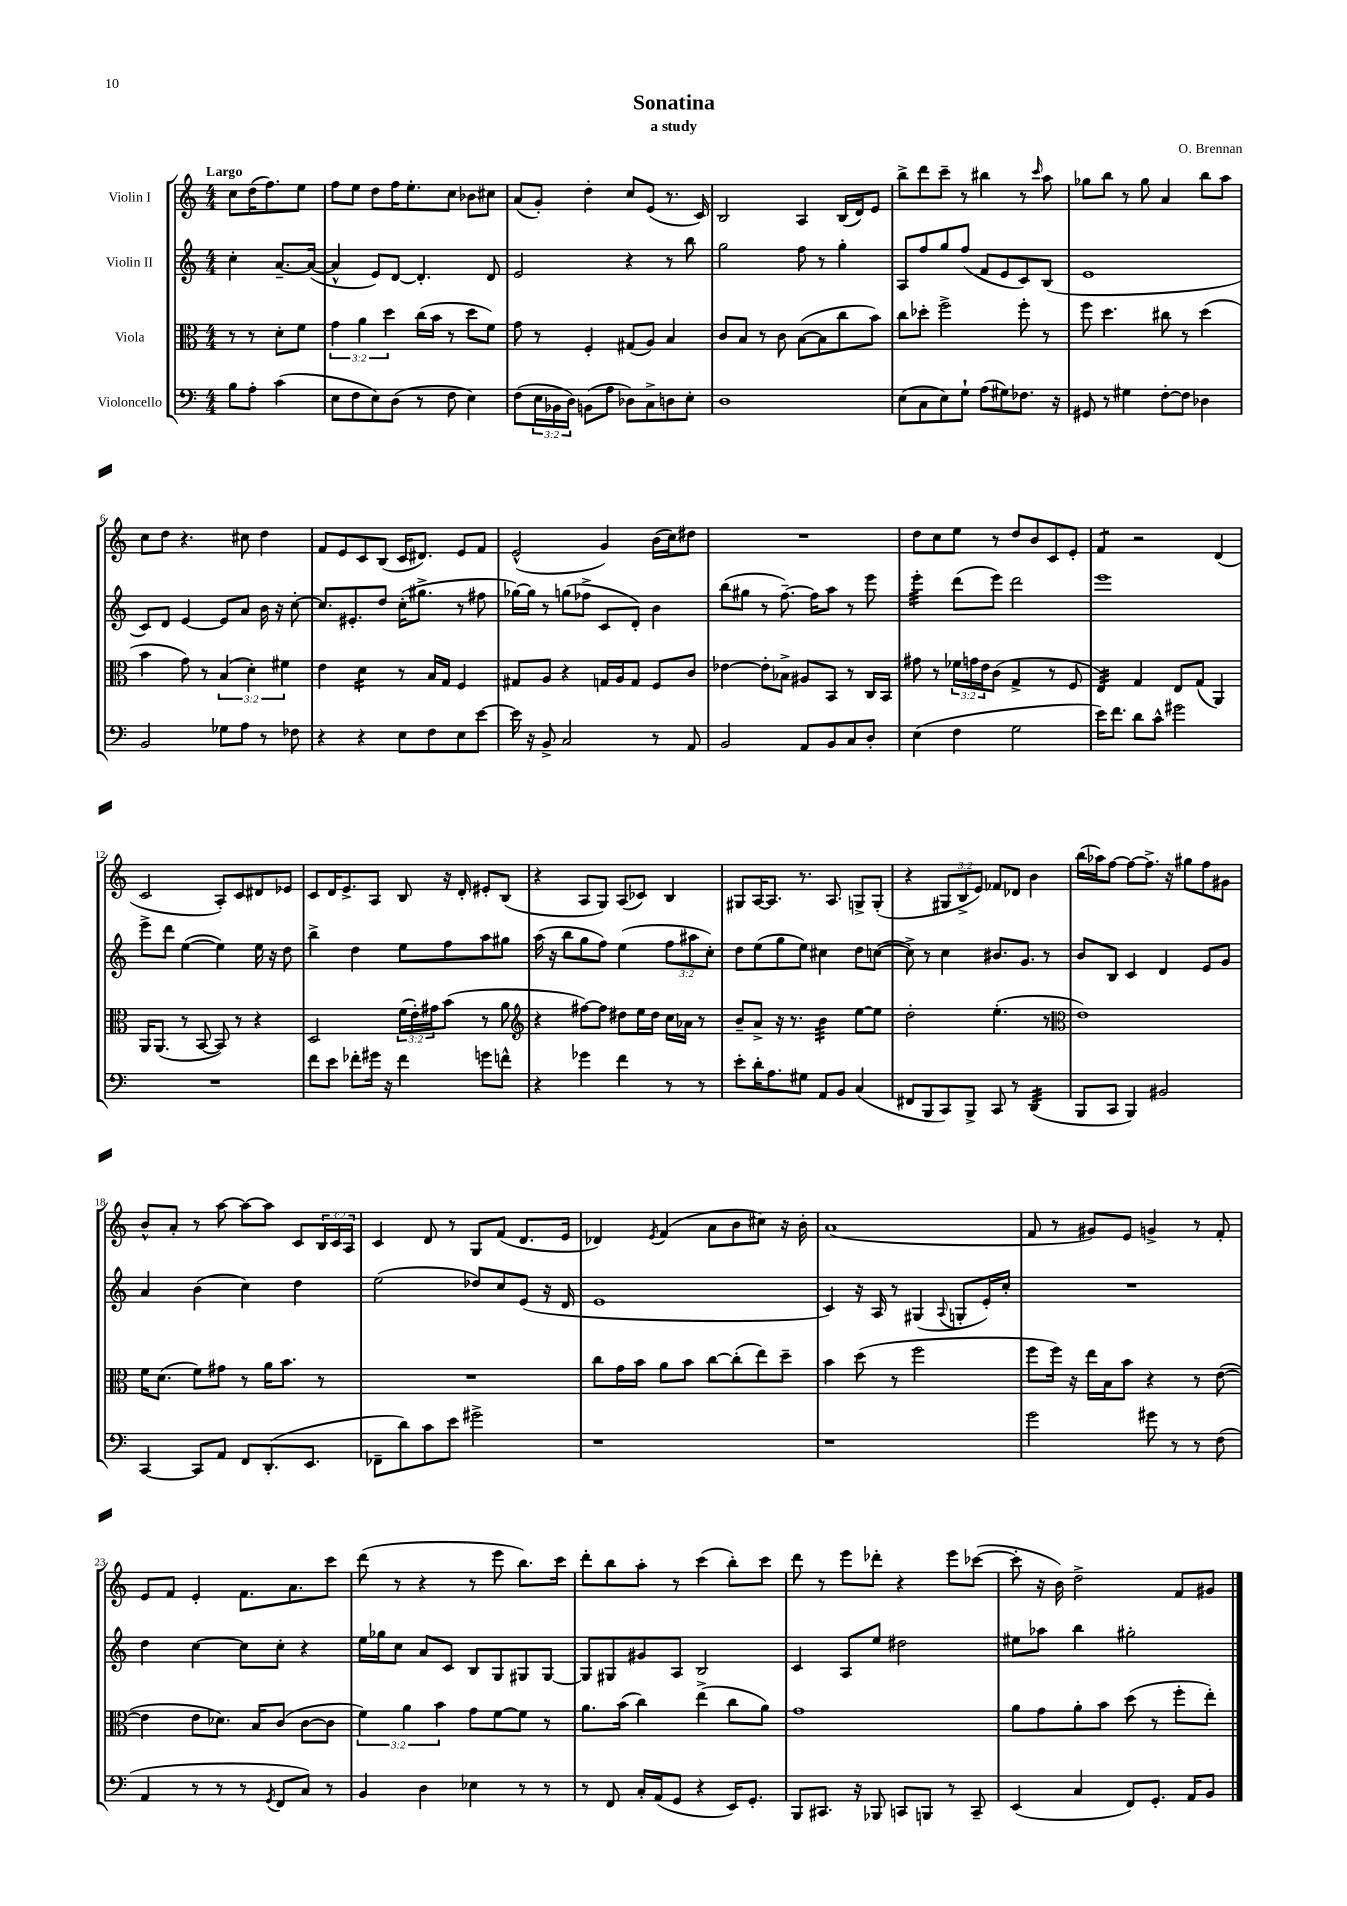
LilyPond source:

\header { title = "Sonatina" composer = "O. Brennan" subtitle = "a study" }
<<
\new StaffGroup <<
\new Staff = "s0" \with { instrumentName = "Violin I" } {
    \clef treble \key c \major \numericTimeSignature \time 4/4 \override Staff.TupletNumber.text = #tuplet-number::calc-fraction-text \partial 2 \tempo "Largo"
    c''8 d''16( f''8.) e''8 |
    f''8 e''8 d''8 f''16 e''8.-. c''8 bes'8 cis''8 |
    a'8( g'8-.) d''4-. c''8 e'8( r8. c'16) |
    b2 a4 b16( d'16) e'8 |
    b''8-> d'''8 c'''8-- r8 bis''4 r8 \grace { c'''16 } a''8 |
    ges''8 b''8 r8 ges''8 a'4 b''8 a''8 |
    c''8 d''8 r4. cis''8 d''4 |
    f'8 e'8 c'8 b8( c'16 dis'8.) e'8 f'8 |
    e'2-^( g'4) b'16( c''16) dis''8 |
    R1 |
    d''8 c''8 e''8 r8 d''8 b'8 c'8 e'8-. |
    f'4:8 r2 d'4( |
    c'2 a8-.) c'8 dis'8 ees'8 |
    c'8 d'16 e'8.-> a8 b8 r16 d'16-. eis'8-. b8( |
    r4 a8 g8) a8( ces'8) b4 |
    gis8 a16~ a8. r8. a8. g8-> g8-.( |
    r4 \tuplet 3/2 { gis8 b8-> e'8) } fes'8 des'8 b'4 |
    b''16( aes''16) f''8~ f''8~ f''8.-> r16 gis''8 f''8 gis'8 |
    b'8-^ a'8-. r8 a''8~ a''8~ a''8 c'8 \tuplet 3/2 { b16 c'16 a16 } |
    c'4 d'8 r8 g8 f'8( d'8. e'16 |
    des'4) \acciaccatura { e'8 } f'4( a'8 b'8 cis''8) r16 b'16-. |
    a'1( |
    f'8 r8 gis'8) e'8 g'4-> r8 f'8-. |
    e'8 f'8 e'4-. f'8. a'8. c'''8 |
    d'''8( r8 r4 r8 e'''8 b''8.) c'''16 |
    d'''8-. b''8 a''8-. r8 c'''4( b''8-.) c'''8 |
    d'''8 r8 e'''8 des'''8-. r4 e'''8 ces'''8~( |
    ces'''8-. r16 b'16) d''2-> f'8 gis'8 \bar "|." |
}
\new Staff = "s1" \with { instrumentName = "Violin II" } {
    \clef treble \key c \major \numericTimeSignature \time 4/4 \override Staff.TupletNumber.text = #tuplet-number::calc-fraction-text \partial 2
    c''4-. a'8.~-- a'16~( |
    a'4-^ e'8) d'8~ d'4.-. d'8 |
    e'2 r4 r8 b''8 |
    g''2 f''8 r8 g''4-. |
    a8 f''8 g''8 f''8( f'8 e'8 c'8) b8( |
    e'1 |
    c'8) d'8 e'4~ e'8 a'8 b'16 r16 c''8~-. |
    c''8. eis'8.-. d''8 c''16-.( gis''8.-> r8 fis''8 |
    ges''16~) ges''16 r8 g''8( fes''8-> c'8 d'8-.) b'4 |
    b''8( gis''8 r8 f''8.~--) f''16 a''8 r8 e'''8 |
    e'''4:32-. d'''8( e'''8) d'''2 |
    e'''1 |
    e'''8-> d'''8 e''4~( e''4) e''16 r16 d''8 |
    b''4-> d''4 e''8 f''8 a''8 gis''8 |
    a''16( r16 b''8 g''8 f''8) e''4( \tuplet 3/2 { f''8 ais''8 c''8-.) } |
    d''8 e''8( g''8 e''8) cis''4 d''8 c''8~( |
    c''8->) r8 c''4 bis'8. g'8. r8 |
    b'8 b8 c'4 d'4 e'8 g'8 |
    a'4 b'4( c''4) d''4 |
    e''2( des''8) c''8 e'8( r16 d'16 |
    e'1 |
    c'4) r16 a16 r8 gis4( \appoggiatura { a8 } g8-. e'16-.) c''16-. |
    R1 |
    d''4 c''4~ c''8 c''8-. r4 |
    e''16 ges''16 c''8 a'8 c'8 b8 g8 gis8 gis8~ |
    gis8 gis8 gis'8 a8 b2 |
    c'4 a8 e''8 dis''2 |
    eis''8 aes''8 b''4 gis''2-. \bar "|." |
}
\new Staff = "s2" \with { instrumentName = "Viola" } {
    \clef alto \key c \major \numericTimeSignature \time 4/4 \override Staff.TupletNumber.text = #tuplet-number::calc-fraction-text \partial 2
    r8 r8 d'8-. f'8 |
    \tuplet 3/2 { g'4 a'4 d''4 } c''16( b'16 r8 d''8 f'8) |
    g'8 r8 f4-. gis8( a8) b4 |
    c'8 b8 r8 c'8 b8~( b8 c''8 b'8) |
    c''8 des''8-. f''2-> f''8-. r8 |
    f''8 d''4. cis''8 r8 d''4( |
    b'4 g'8) r8 \tuplet 3/2 { b4( d'4-.) fis'4 } |
    e'4 d'4:16 r8 b16 g16 f4 |
    gis8 a8 r4 g16 a16 g8 f8 c'8 |
    ees'4~ ees'8-. bes8-> ais8 b,8 r8 c16 b,16 |
    gis'8 r8 \tuplet 3/2 { fes'16 g'16 e'16 } c'8( g4-> r8 f8 |
    e4:32) g4 e8 g8( a,4) |
    a,16 a,8.( r8 b,8~ b,8) r8 r4 |
    d2 \tuplet 3/2 { f'16( e'16-.) gis'16 } b'8( r8 a'8 |
    \clef treble r4 fis''8~) fis''8 dis''8 e''16 dis''16 c''16 aes'16 r8 |
    b'8-- a'8-> r16 r8. b'4:32 e''8~ e''8 |
    d''2-. e''4.-.( r8 |
    \clef alto e'1) |
    f'16 d'8.( f'8) gis'8 r8 a'16 b'8. r8 |
    R1 |
    c''8 g'16 b'16 a'8 b'8 c''8~ c''8-.( e''8) d''8-- |
    b'4 d''8( r8 f''2 |
    f''8 f''16) r16 e''16 b16 b'8 r4 r8 e'8~( |
    e'4 e'8 des'8.) b16 c'8( c'8~ c'8 |
    \tuplet 3/2 { f'4) a'4 b'4 } g'8 f'8~ f'8 r8 |
    a'8. b'16( c''4) e''4->( c''8 a'8) |
    g'1 |
    a'8 g'8 a'8-. b'8 d''8( r8 f''8-. e''8-.) \bar "|." |
}
\new Staff = "s3" \with { instrumentName = "Violoncello" } {
    \clef bass \key c \major \numericTimeSignature \time 4/4 \override Staff.TupletNumber.text = #tuplet-number::calc-fraction-text \partial 2
    b8 a8-. c'4( |
    e8 f8 e8) d8( r8 f8 e4) |
    f8( \tuplet 3/2 { e16 bes,16 d16) } b,8( a8 des8) c8-> d8 e8-. |
    d1 |
    e8( c8 e8) g8-! a8( gis8) fes8. r16 |
    gis,8 r8 gis4 f8~-. f8 des4 |
    b,2 ges8 a8 r8 fes8 |
    r4 r4 e8 f8 e8 e'8~ |
    e'16 r16 b,8-> c2 r8 a,8 |
    b,2 a,8 b,8 c8 d8-. |
    e4( f4 g2 |
    e'16) f'8. d'8 c'8-^ gis'2 |
    R1 |
    f'8 e'8 fes'8-. gis'16 r16 fes'4 g'8 f'8-^ |
    r4 ges'4 f'4 r8 r8 |
    e'8-. d'16-. a8. gis8 a,8 b,8 c4( |
    fis,8 b,,8 c,8) b,,8-> c,8 r8 d,4:32( |
    b,,8 c,8 b,,4) bis,2 |
    c,4~ c,8 a,8 f,8 d,8.-.( e,8. |
    fes,8-- d'8) c'8 e'8 gis'2-> |
    r1 |
    r1 |
    g'2 gis'8 r8 r8 f8( |
    a,4 r8 r8 r8 \acciaccatura { g,8 } f,8 c8) r8 |
    b,4 d4 ees4 r8 r8 |
    r8 f,8 c16-. a,16( g,8 r4 e,16) g,8.-. |
    b,,8 cis,8. r16 bes,,8 c,8 b,,8 r8 c,8-- |
    e,4( c4 f,8) g,8.-. a,16 b,8 \bar "|." |
}
>>
>>
